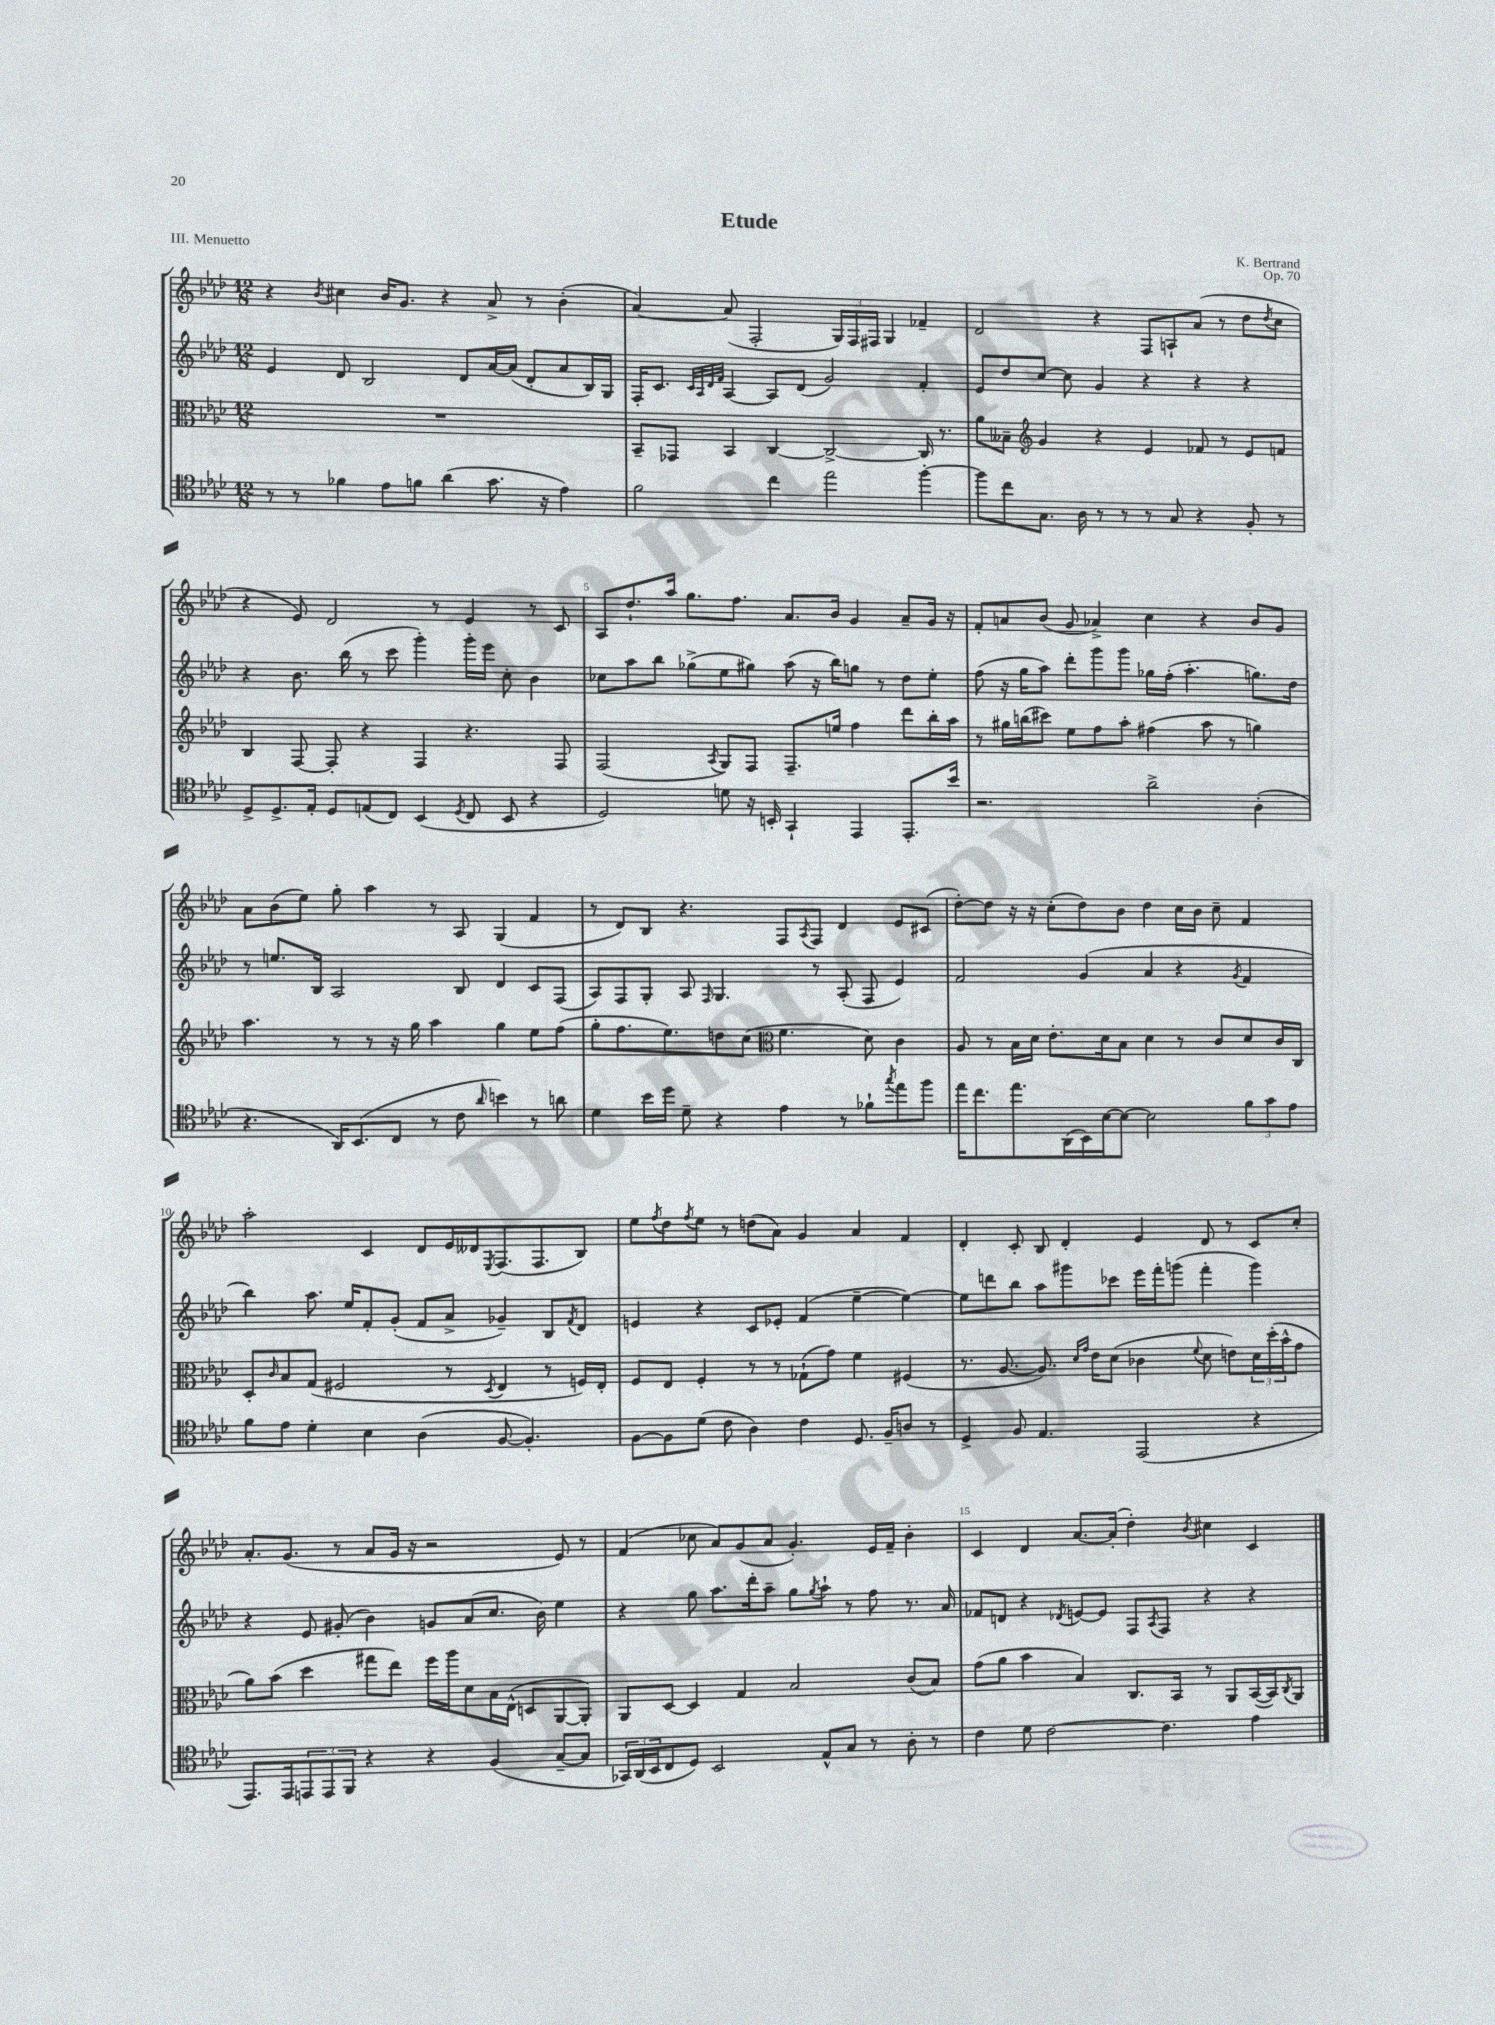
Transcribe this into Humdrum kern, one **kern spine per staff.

**kern	**kern	**kern	**kern
*staff4	*staff3	*staff2	*staff1
*clefC4	*clefC3	*clefG2	*clefG2
*k[b-e-a-d-]	*k[b-e-a-d-]	*k[b-e-a-d-]	*k[b-e-a-d-]
*M12/8	*M12/8	*M12/8	*M12/8
8r	1.r	4e-/	4r
8r	.	.	.
.	.	.	8qb-/
4f-\	.	8d-/	4cc#\
.	.	2B-/	.
8e-\L	.	.	16b-/LK
.	.	.	8.g/J
8f\J	.	.	.
(4a-\	.	.	4r
.	.	8d-/L	.
8.g\	.	[16a-/L	8a-^/
.	.	(16a-/]JJ	.
.	.	8d-'/L	8r
16r	.	.	.
4e-\)	.	8a-/	(4b-'\
.	.	16B-/L)	.
.	.	16G/JJ	.
=	=	=	=
2f\	8BB-~/L	16F'/LK	[4a-/)
.	.	8.c/J	.
.	8GG-/J	.	.
.	.	32qqc/LLL	.
.	.	32qqA-/	.
.	.	32qqd-/	.
.	.	32qqf/JJJ	.
.	4BB-/	[4A-/	(8a-/]
.	.	.	2F'/
4cc\	[4C/	8A-/]L	.
.	.	(8d-/J	.
2ee-\	2C^/_	2g/)	.
.	.	.	24G/LL)
.	.	.	24F/
.	.	.	24F#/JJ
.	.	.	4G/
[4ff'\	16C/]	4f'/	4f-~/
.	8.r	.	.
=	=	=	=
8ff\]L	8a-\L	8e-/L	2d-/
8cc\	8B--~\J	8dd-/	.
*	*clefG2	*	*
8.G\J	4g/	[8cc/J	.
.	.	8cc\]	.
16A-\	.	.	.
8r	4r	4g/	4r
8r	.	.	.
8r	4e-/	4r	8F/L
8G/	.	.	8A`/
4r	8f-/	4r	(8a-/J
.	8r	.	8r
8F'/	8e-/L	4r	8dd-\L
.	.	.	8qdd-/
8r	8f/J	.	8cc\J
=	=	=	=
8D-^/L	4B-/	4r	4r
8.D-^/	.	.	.
.	[8F/	8.b-\	8e-/)
16E-'/Jk	.	.	.
8D-/L	8F'/]	.	2d-/
.	.	(16bb-\	.
(8E/	4r	8r	.
8C/J)	.	8ccc\	.
(4BB-/	4F/	4ggg'\)	.
.	.	.	8r
8qD-/	.	.	.
8C/	4.r	16ggg'\LL	4e-/
.	.	16eee-\JJ	.
8BB-/	.	8cc'\	.
4r	.	4b-\	8r
.	8F/	.	8c/
=	=	=	=
2D-/)	(2F/	8cc-\L	8A-/L
.	.	8aa-\	8.dd-`/
.	.	8bb-\J	.
.	.	.	16aa-/Jk
.	.	(8gg-^\L	8.gg\L
.	8qA-/	.	.
8d\	8G/L)	8ee-\	.
.	.	.	8.ff\J
16r	8F/J	8gg#\J)	.
16BB'/	.	.	.
4GG`/	8.F~/L	(8aa-\	8.a-/L
.	.	16r	.
.	16ee/Jk	16bb-\LK)	16b-/Jk
4EE-/	4ff\	8gg\J	4g/
.	.	8r	.
8.EE-'/L	8ddd-\L	8dd-\L	8a-~/L
.	16bb-'\L	8ee-'\J	16g/Jk
16b-/Jk	16aa-\JJ	.	16r
=	=	=	=
2.r	8r	(8ff\	8f'/L
.	16gg#\LL	16r	8a/
.	(16bb\J	16gg\LK	.
.	8ccc#\J)	8aa-\J)	(8b-/J
.	8ee-\L	8ddd-'\L	8g/
.	8ff\	8ggg\	4a-^/)
.	8aa-'\J	8ggg\J	.
2a-^\	(4ff#\	16gg-\LL	4cc\
.	.	(16ff'\JJ	.
.	.	4.aa-'\	.
.	8aa-\	.	4r
.	8r	.	.
(4A-'\	4gg\)	8.gg\L)	8b-/L
.	.	.	8g/J
.	.	16dd-\Jk	.
=	=	=	=
4.r	4.aa-\	8r	8a-\L
.	.	8.ee/L	(8b-\
.	.	.	8ee-\J)
.	.	16B-/Jk	.
16AA-/LK)	8r	2A-/	8gg'\
(8.BB-/	.	.	.
.	8r	.	4aa-\
8C/J	16r	.	.
.	16gg\	.	.
8r	4aa-\	.	8r
8c\	.	8B-/	8A-/
16qqa-/	.	.	.
4b\)	4gg\	4d-/	(4G/
8r	8ee-\L	8c/L	4f/
8a\	(8ff\J	(8F/J	.
=	=	=	=
4d-\	8gg'\L	8A-/L)	8r
.	8.ff\	8F/	8d-/L)
16b-\LL	.	8G'/J	8B-/J
16dd-\JJ	8.ee-\)	.	.
8d-~\	.	8A-/	4.r
.	.	16qqF/	.
4r	8dd\	4.G/	.
.	(8cc\J	.	.
*	*clefC3	*	*
4e-\	4.f\	.	8F/L
.	.	.	8qA-/
.	.	8r	8F/J
8r	.	(8A-'/	4d-/
8f-`\L	8d-\)	8F/	.
8qgg/	.	.	.
8ee-\	4c\	4e-/)	8e-/L
8ff\J	.	.	(8c#/J
=	=	=	=
16ee-\LK	8A-/	2f/	[8dd-'\L)
8.cc\	.	.	.
.	8r	.	8dd-\]J
8.ee-\	16B-\LL	.	16r
.	16d-\JJ	.	16r
.	8.e-'\L	.	(8cc'\L
(16AA-\L	.	.	.
16BB-\)	.	(4g/	8dd-\)
[16B-\J	16d-\k	.	.
8B-\_J	8B-\J	.	8b-\J
2B-\]	4d-\	4a-/	4dd-\
.	8r	4r	16cc\LL
.	.	.	16b-\JJ
.	8c/L	.	8cc~\
.	.	8qg/	.
12f\L	8d-/	4f/	4f/
12g\	.	.	.
.	16c/L	.	.
12e-\J	.	.	.
.	16C/JJ	.	.
=	=	=	=
8f\L	8D-'/L	4bb-\)	2aa-'\
.	16qqc/	.	.
8e-\J	8B-/	.	.
4d-'\	(8G/J	8.aa-\	.
.	2F#/	.	.
.	.	16ee-/LK	.
4B-\	.	8f'/	4c/
.	.	(8g'/J	.
(4A-\	.	8f/L	8d-/L
.	8r	8a-^/J	16e-/L
.	.	.	16d--/J
.	8qD-/	.	8qE-/
[8F/	4E-/	4g-~/)	(8.F/
4.F'/])	.	.	.
.	.	.	8.F/
.	8r	8B-/L	.
.	.	8qf/	.
.	16F/LL)	8d-/J	8B-/J)
.	16E-'/JJ	.	.
=	=	=	=
[8F\L	8F/L	4e/	8ee-\L
.	.	.	8qff/
8F\]	8E-/J	.	8dd-\
.	.	.	8qff/
(8d-\J	4F'/	4r	8ee-\J
8c\	.	.	8r
4A-\)	8r	8c/L	(8dd\L
.	8r	8e-'/J	8a-\J)
4c\	(8G-`\L	(4f/	4g/
.	8g\J)	.	.
8.D-/	4f\	[4ee-~\	4a-/
16F~/LK	.	.	.
8A/J	(4F#/	4ee-\_)	4f/
8r	.	.	.
=	=	=	=
4D-^/	8.r	8ee-\]L	4d-'/
.	.	8ddd\	.
.	[8.A-/	.	.
8F/	.	8bb-\J	8c'/
4.E-/	8.A-/])	8aa-\L	8B-/
.	.	8ggg#\	4d-'/
.	16qqd-/LL	.	.
.	16qqg/JJ	.	.
.	16e-\LK	.	.
.	(8d-\J	8ccc-\J	.
(2EE-/	4c-\	16eee-\LL	4e-/
.	.	16fff'\J	.
.	.	(8ggg\J	.
.	8qqf/	.	.
.	8d-\	4fff'\	8d-/
.	8e\L)	.	8r
4r	24d-\L	4ggg\)	8c/L
.	(24dd-'\	.	.
.	24b-^^\J	.	.
.	8g\J	.	8cc'/J
=	=	=	=
8.EE-/L)	8a-\L)	4r	8.a-'/L
.	(8b-\J	.	.
16EE-/k	.	.	(8.g/J
12EE/	4dd-\	8e-/	.
12EE/	.	.	.
.	.	(8g#'/	8r
12FF/J	.	.	.
4r	8gg#\L	4b-\)	8a-/L
.	8ee-\J)	.	16g/Jk
.	.	.	16r
4r	16ff\LL	8g/L	2r
.	16aa-\J	.	.
.	8d-\	(8a-/	.
(4F/	16B-\L	8.cc/J	.
.	(16E-^^\JJ	.	.
.	8D/L	.	.
.	.	16b-\)	.
[8G~/L	[8AA-/	4ee-\	8e-/)
8G/]J	8AA-'/]J)	.	8r
=	=	=	=
24GG-/LL)	8AA-/L	4r	(4f/
(24AA-/	.	.	.
24BB-/J	.	.	.
8C/	[8D-/J	.	.
8D-/J)	4D-/]	8gg\	8cc-\
2BB-/	.	8.aa-\L	8a-/L)
.	4G/	.	(8g/
.	.	16ddd-'\k	.
.	.	8aa-~\J	8a-/J
.	2B-/	8gg\L	4.g'/)
.	.	8qgg/	.
8E-^^/L	.	8aa-`\J	.
8G/J	.	8r	.
8r	.	8ff\	16e-/LL
.	.	.	16f~/JJ
8A-'\	(8c/L	8.r	4b-'\
8r	8B-/J)	.	.
.	.	16a-/	.
=	=	=	=
4c\	(8g\L	8f-/L	4c/
.	8a-\J	8d/J	.
8d-\	4b-\	4r	4d-/
[2c\	.	.	.
.	.	8qd-/	.
.	4B-/)	[8e/L	[8.a-/L
.	.	8e/]J	.
.	.	.	(16a-'/]Jk
.	8.C/L	8F/L	4dd-'\)
.	.	8qA-/	.
4.c\]	.	8F/J	.
.	16BB-/Jk	.	.
.	.	.	8qb-/
.	8r	4r	4cc#\
.	8AA-/L	.	.
4e-\	([16BB-/L	4r	4c/
.	16BB-/]J)	.	.
.	8qC/	.	.
.	8AA-/J	.	.
==	==	==	==
*-	*-	*-	*-
